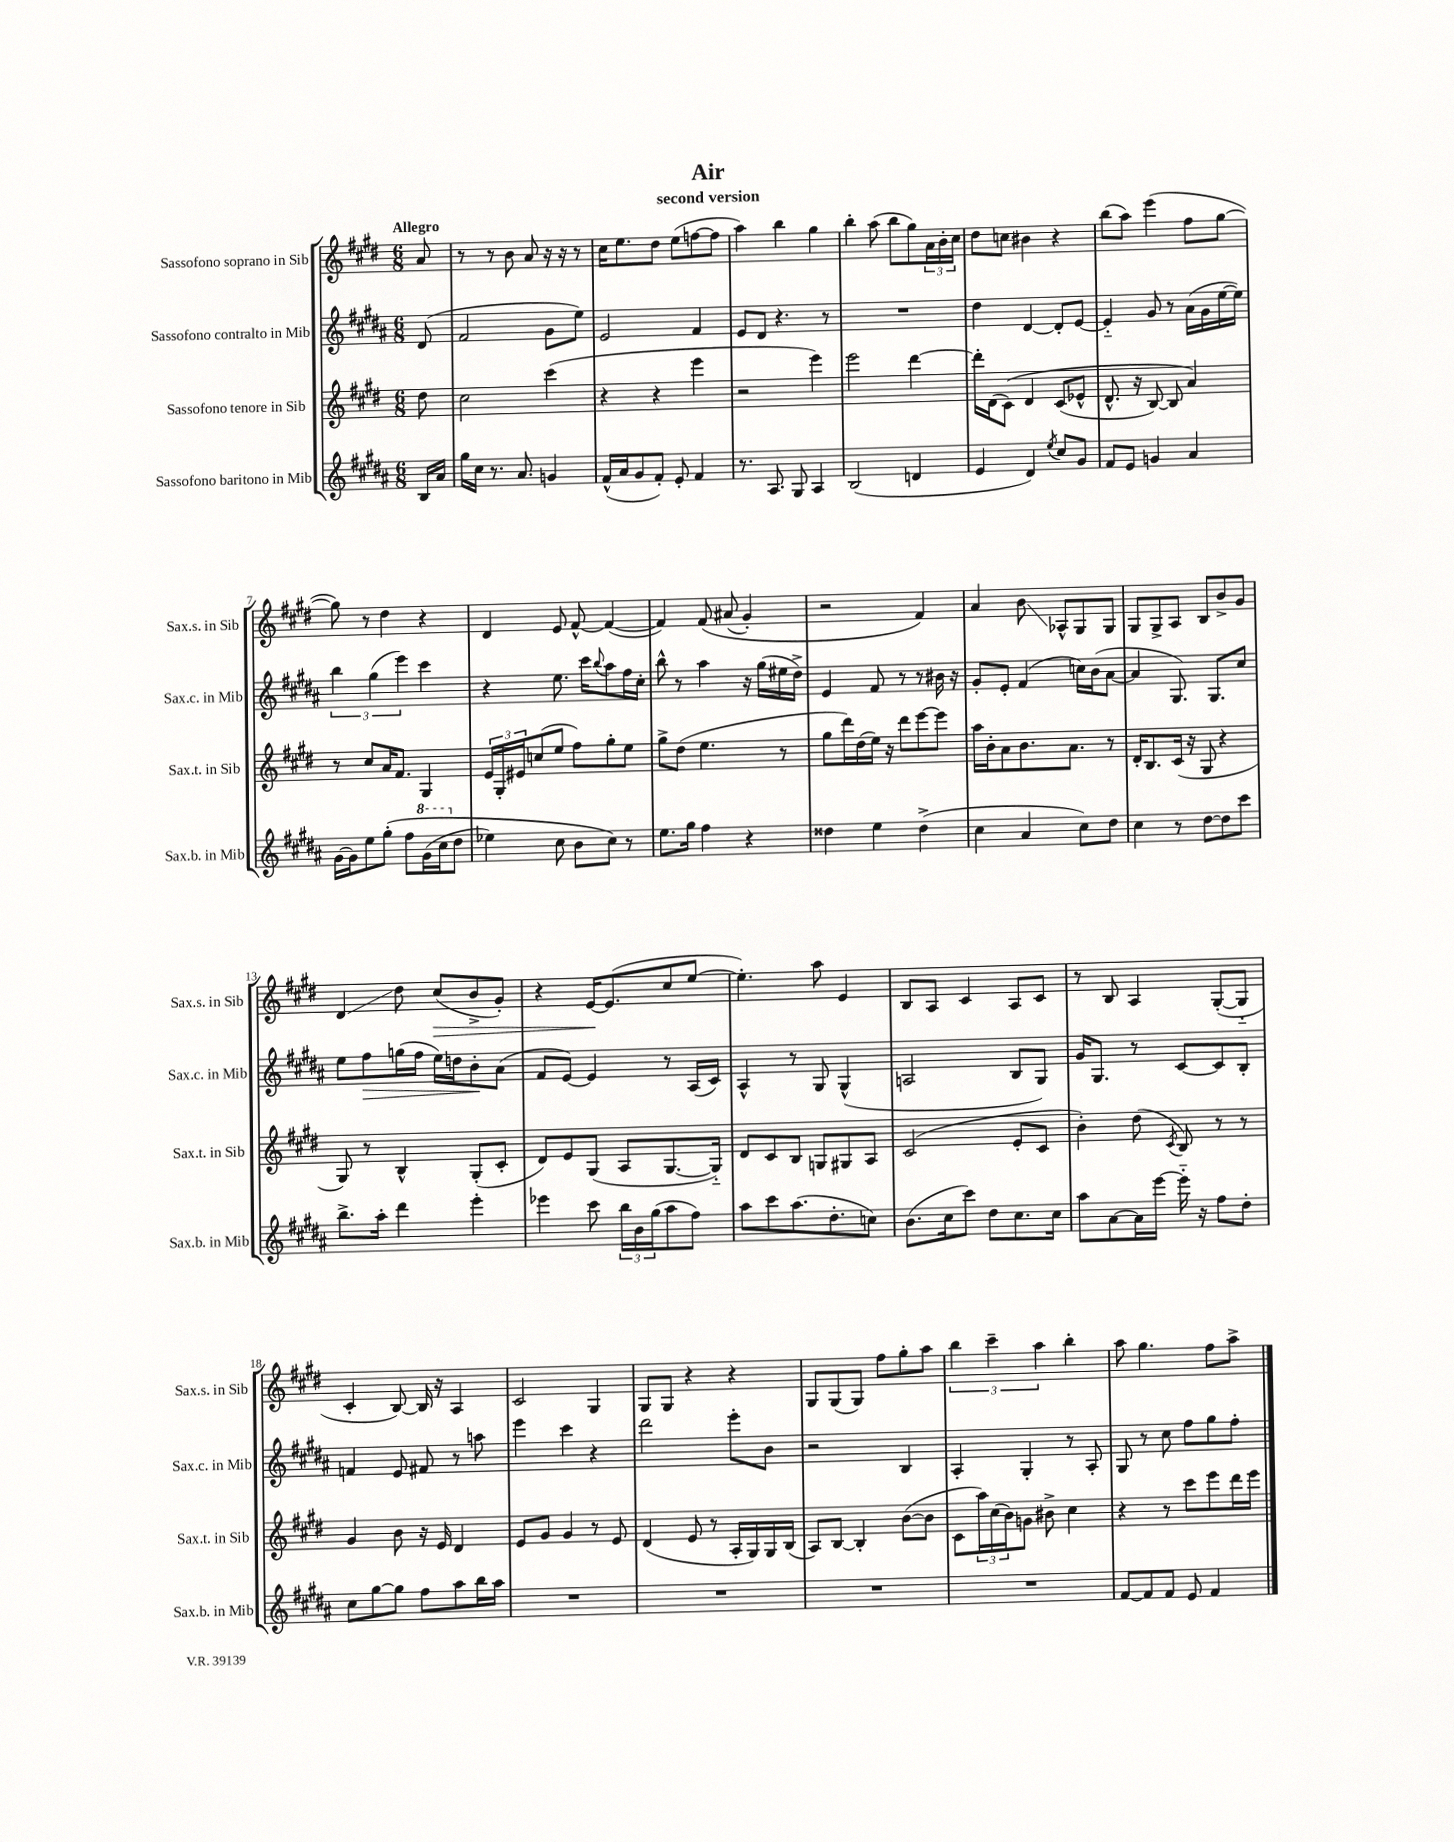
\header { title = "Air" subtitle = "second version" }
<<
\new StaffGroup <<
\new Staff = "s0" \with { instrumentName = "Sassofono soprano in Sib" shortInstrumentName = "Sax.s. in Sib" } {
    \clef treble \key e \major \numericTimeSignature \time 6/8 \partial 8 \tempo "Allegro"
    a'8 |
    r8 r8 b'8 a'8 r16 r16 r8 |
    cis''16 e''8. dis''8 e''8( f''8~ f''8 |
    a''4) b''4 gis''4 |
    b''4-. a''8( b''8 gis''8) \tuplet 3/2 { a'16 b'16-. cis''16 } |
    dis''8 c''8 bis'4 r4 |
    b''8( a''8) e'''4( fis''8 gis''8~ |
    gis''8) r8 dis''4 r4 |
    dis'4 e'8 fis'8~-^ fis'4~( |
    fis'4) fis'8\( ais'8( gis'4-.) |
    r2 fis'4\) |
    a'4 b'8\glissando aes8-^ gis8 gis8 |
    gis8 gis8-> a8 b8 b'8-> gis'8 |
    dis'4\glissando dis''8 cis''8\>( b'8-> gis'8-.) |
    r4 e'16~\! e'8.( cis''8 e''8~ |
    e''4.-.) a''8 e'4 |
    b8 a8 cis'4 a8 cis'8 |
    r8 b8 a4 gis8~-.( gis8-_ |
    cis'4-. b8~) b16 r16 a4 |
    cis'2 gis4 |
    gis8 gis8 r4 r4 |
    gis8 gis8( gis8) fis''8 gis''8-. a''8 |
    \tuplet 3/2 { b''4 cis'''4-- a''4 } b''4-. |
    a''8 gis''4. fis''8 a''8-> \bar "|." |
}
\new Staff = "s1" \with { instrumentName = "Sassofono contralto in Mib" shortInstrumentName = "Sax.c. in Mib" } {
    \clef treble \key b \major \numericTimeSignature \time 6/8 \partial 8
    dis'8( |
    fis'2 gis'8 e''8) |
    e'2 fis'4 |
    e'8 dis'8 r4. r8 |
    R2. |
    dis''4 dis'4~ dis'8-. e'8~ |
    e'4-_ gis'8 r8 ais'16( gis'16 e''16~ e''16) |
    \tuplet 3/2 { b''4 gis''4( e'''4) } cis'''4 |
    r4 e''8. cis'''16 \appoggiatura { b''8 } ais''8 fis''16 cis''16-. |
    b''8-^ r8 ais''4 r16 gis''16( eis''16 dis''16->) |
    e'4 fis'8 r8 r8 bis'16 r16 |
    gis'8-. e'8-. fis'4( c''16) b'16( ais'8~ |
    ais'4 gis8.) gis8. cis''8 |
    e''8 fis''8\> g''16( fis''16 e''16) d''16 b'8-.\! ais'8( |
    fis'8 e'8~) e'4 r8 ais16( cis'16) |
    ais4-^ r8 gis8 gis4-^( |
    a2 b8 gis8) |
    gis'16 gis8. r8 cis'8~ cis'8 b8-. |
    f'4 e'8 fis'8 r8 a''8 |
    e'''4 cis'''4 r4 |
    dis'''2 e'''8-. b'8 |
    r2 b4 |
    ais4-. gis4-. r8 ais8-. |
    gis8 r8 cis''8 fis''8 gis''8 fis''8-. \bar "|." |
}
\new Staff = "s2" \with { instrumentName = "Sassofono tenore in Sib" shortInstrumentName = "Sax.t. in Sib" } {
    \clef treble \key e \major \numericTimeSignature \time 6/8 \partial 8
    dis''8 |
    cis''2 cis'''4( |
    r4 r4 e'''4 |
    r2 e'''4) |
    e'''2 dis'''4~ |
    dis'''16-. dis'16( cis'8)\( dis'4 cis'8( ees'8-^ |
    dis'8.-^ r16 b8~) b8 a'4\) |
    r8 cis''8 a'16 fis'8. gis4 |
    \tuplet 3/2 { e'16 gis16-. eis'16 } c''8( e''8 fis''8) gis''8-. e''8 |
    gis''8-> dis''8( e''4. r8 |
    gis''8 dis'''16) dis''16( e''16) r16 dis'''8 e'''8~ e'''8 |
    a''16 b'16-. a'8 b'8. a'8. r8 |
    dis'16-. b8. cis'16( r16 gis8 r4 |
    gis8) r8 b4-^ gis8-.( cis'8-. |
    dis'8) e'8 gis8( a8 gis8.~ gis16-_) |
    dis'8 cis'8 b8 g8 gis8 a8 |
    cis'2( e'8-. cis'8 |
    b'4-.) dis''8( \acciaccatura { cis'8 } b8) r8 r8 |
    gis'4 b'8 r16 e'16 dis'4 |
    e'8 gis'8 gis'4 r8 e'8 |
    dis'4( e'8 r8 a16-. gis16) gis16 b16( |
    a8) b8~ b4-. b'8~( b'8 |
    cis'8 \tuplet 3/2 { a''16) cis''16( b'16) } g'8 bis'8-> cis''4 |
    r4 r8 cis'''8 e'''8 dis'''16 e'''16 \bar "|." |
}
\new Staff = "s3" \with { instrumentName = "Sassofono baritono in Mib" shortInstrumentName = "Sax.b. in Mib" } {
    \clef treble \key b \major \numericTimeSignature \time 6/8 \partial 8
    b16 ais'16 |
    gis''16 cis''16 r8. ais'8. g'4 |
    fis'16-^( ais'16 gis'8 fis'8-.) e'8-. fis'4 |
    r8. ais8. gis8 ais4 |
    b2( d'4 |
    e'4 dis'4) \acciaccatura { e''8 } cis''8 gis'8 |
    fis'8 e'8 g'4 ais'4 |
    gis'16~ gis'16 e''8 gis''8-.\( fis''8 \ottava #1 gis''16( cis'''16 \ottava #0 dis''8 |
    ees''4) cis''8 b'8 cis''8\) r8 |
    e''8. gis''16 fis''4 r4 |
    disis''4 e''4 disis''4->( |
    cis''4 ais'4 cis''8) dis''8 |
    cis''4 r8 dis''8~ dis''8 cis'''8 |
    b''8.-> ais''16-. dis'''4 e'''4-. |
    ees'''4 cis'''8 \tuplet 3/2 { b''16 b'16 gis''16( } ais''8 fis''8) |
    ais''8 cis'''8 ais''8.( dis''8.-. c''8) |
    b'8.( cis''16 cis'''8) dis''8 cis''8. cis''16 |
    ais''8 ais'8~ ais'16 e'''16~ e'''16-_ r16 fis''8 dis''8-. |
    cis''8 gis''8~ gis''8 fis''8 ais''8 b''16 ais''16 |
    R2. |
    R2. |
    R2. |
    R2. |
    fis'8~ fis'8 fis'8 e'8 fis'4 \bar "|." |
}
>>
>>
